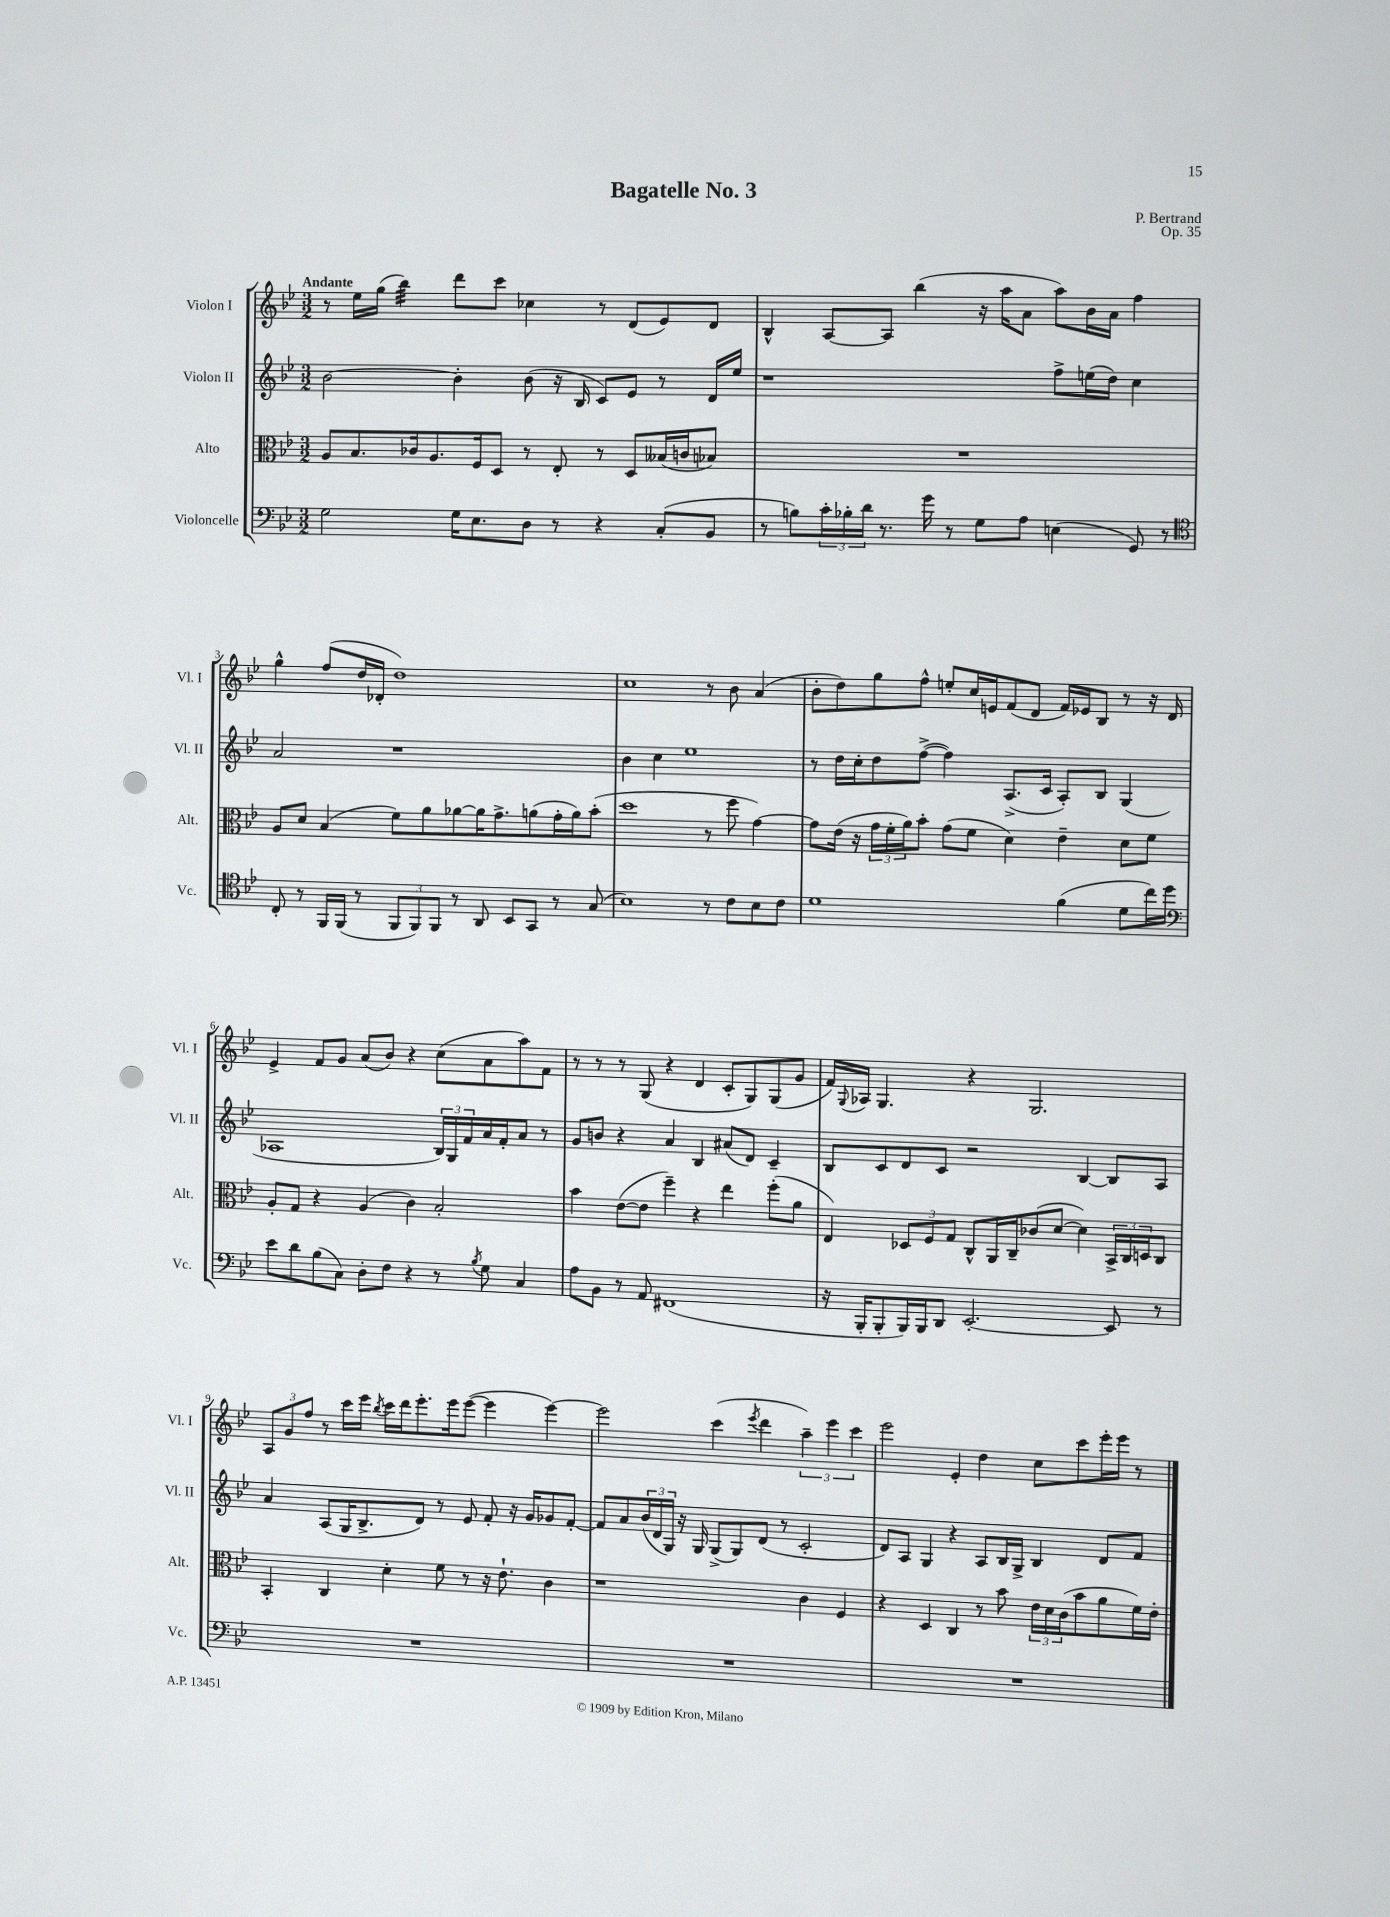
\header { title = "Bagatelle No. 3" composer = "P. Bertrand" opus = "Op. 35" }
<<
\new StaffGroup <<
\new Staff = "s0" \with { instrumentName = "Violon I" shortInstrumentName = "Vl. I" } {
    \clef treble \key bes \major \numericTimeSignature \time 3/2 \tempo "Andante"
    r8 ees''16 g''16( bes''4:32) d'''8 c'''8 ces''4 r8 d'8( ees'8) d'8 |
    bes4-^ a8~ a8 bes''4( r16 a''16 a'8 a''8) bes'16 a'16 f''4 |
    g''4-^ f''8( d''16 des'16-. d''1) |
    c''1 r8 bes'8 a'4( |
    bes'8-. d''8) g''8 f''8-^ e''8-. c''16 e'16 f'8( d'8 f'16) ees'16 bes8 r8 r16 d'16 |
    ees'4-> f'8 g'8 a'8( bes'8) r4 c''8( a'8 a''8) f'8 |
    r8 r8 r8 g8( r4 d'4 c'8-. g8) g8( g'8 |
    f'16) \appoggiatura { g8 } aes16 g4. r4 g2. |
    \tuplet 3/2 { a8 g'8 f''8 } r8 c'''16 ees'''16 \acciaccatura { bes''8 } c'''16 d'''16 ees'''8.-. ees'''16 ees'''8~( ees'''4 ees'''4~) |
    ees'''2 c'''4( \acciaccatura { ees'''8 } d'''4 \tuplet 3/2 { a''4--) ees'''4 c'''4 } |
    ees'''2 ees'4-. d''4 c''8 c'''8 ees'''16-. ees'''16 r8 \bar "|." |
}
\new Staff = "s1" \with { instrumentName = "Violon II" shortInstrumentName = "Vl. II" } {
    \clef treble \key bes \major \numericTimeSignature \time 3/2
    bes'2~ bes'4-. bes'8( r16 bes16 c'8) ees'8 r8 d'16 ees''16 |
    r1 f''8-> e''16( d''16) c''4 |
    a'2 r1 |
    bes'4 c''4 ees''1 |
    r8 d''16 c''16-. d''8 f''8~->( f''4) a8.->( c'16 a8-.) bes8 g4( |
    aes1 \tuplet 3/2 { bes16) g16 f'16 } a'16 f'16-. a'8 r8 |
    g'8 b'8 r4 a'4 bes4 ais'8( d'8) c'4-- |
    bes8 c'8 d'8 c'8 r2 bes4~ bes8 a8 |
    a'4 a8( g16 bes8.-> d'8) r8 ees'8 f'8-. r16 g'16 ges'8 f'8~-. |
    f'8 a'8 \tuplet 3/2 { bes'16( d'16 g16) } r16 g16 g8->( g8) d'8( r8 c'2-. |
    d'8) a8 g4 r4 a8 bes16 g16-> bes4 d'8 f'8 \bar "|." |
}
\new Staff = "s2" \with { instrumentName = "Alto" shortInstrumentName = "Alt." } {
    \clef alto \key bes \major \numericTimeSignature \time 3/2
    a8 bes8. ces'16 a8. f16 d8 r8 ees8-. r8 d8 beses16( c'16 bes8) |
    R1. |
    a8 d'8 bes4( f'8) a'8 aes'8~ aes'16 g'8.-> a'8( g'16-. a'16) bes'8-.( |
    d''1 r8 f''8 g'4~) |
    g'8 ees'16( r16 \tuplet 3/2 { g'16 f'16-. a'16) } bes'8-. g'8( f'8 d'4) ees'4-- d'8 f'8 |
    a8-. g8 r4 a4( c'4) bes2-. |
    bes'4 ees'8~( ees'8 f''4--) r4 ees''4 f''8-.( a'8 |
    ees4) \tuplet 3/2 { des8 f8 g8 } c8-^ a,16 c16-- ces'8( d'8~ d'4) \tuplet 3/2 { bes,16-> c16 d16 } c8 |
    bes,4-. c4 d'4-. f'8 r8 r16 ees'8.-! c'4 |
    r1 c'4 f4 |
    r4 d4 c4 r8 bes'8 \tuplet 3/2 { ees'16 d'16 c'16( } bes'8 a'8 f'16) ees'16-. \bar "|." |
}
\new Staff = "s3" \with { instrumentName = "Violoncelle" shortInstrumentName = "Vc." } {
    \clef bass \key bes \major \numericTimeSignature \time 3/2
    g2 g16 ees8. d8 r8 r4 c8-.( bes,8 |
    r8 b8) \tuplet 3/2 { c'16-. bes16-. d'16 } r8. g'16 r8 g8 a8 e4( g,8) r8 |
    \clef tenor c8-. r8 f,16 f,16( r8 \tuplet 3/2 { f,8 f,8) f,8 } r8 a,8 bes,8 g,8 r8 g8( |
    bes1) r8 c'8 bes8 c'8 |
    d'1 f'4( d'8 c''16) d''16 |
    \clef bass ees'8 d'8 bes8( c8) d8-. f8 r4 r8 \acciaccatura { bes8 } g8 c4 |
    a8 bes,8 r8 a,8 fis,1( |
    r16 bes,,16-. bes,,8-. bes,,16) bes,,16 d,8 ees,2.~-. ees,8 r8 |
    R1. |
    R1. |
    R1. \bar "|." |
}
>>
>>
